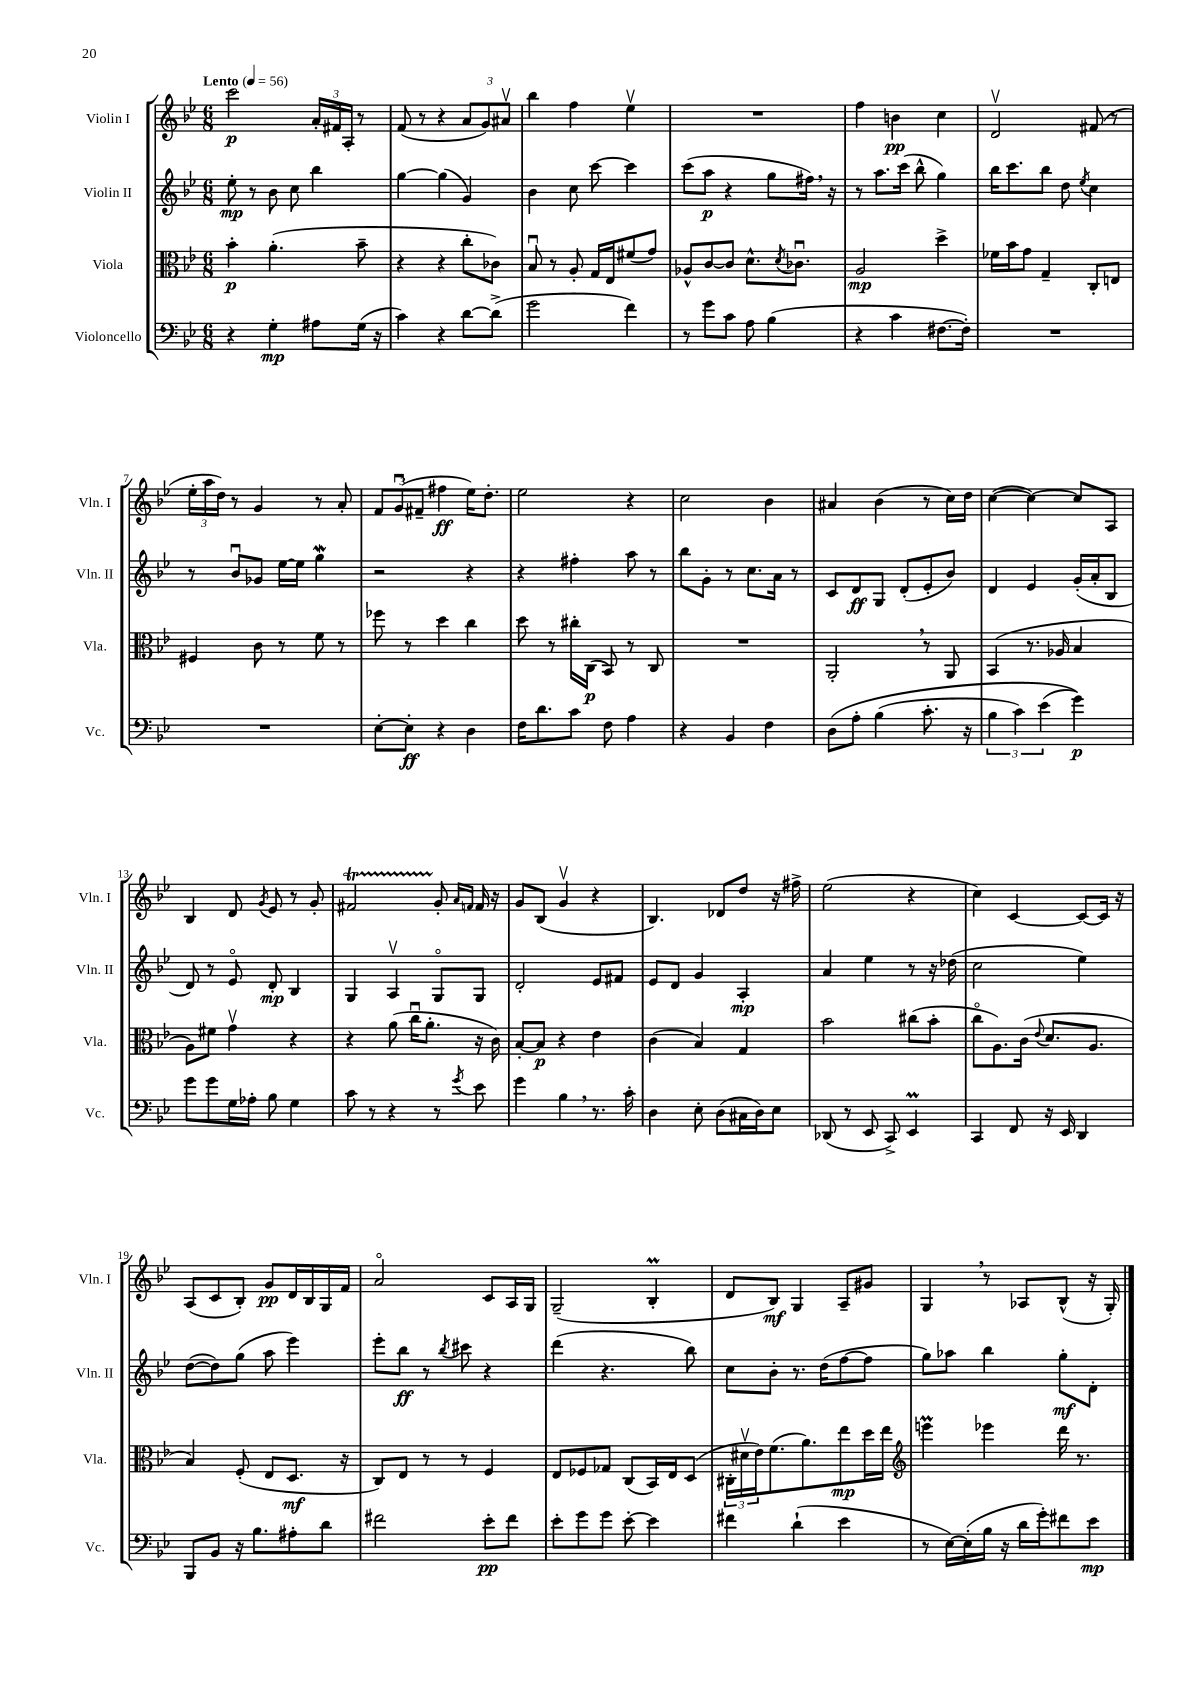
<<
\new StaffGroup <<
\new Staff = "s0" \with { instrumentName = "Violin I" shortInstrumentName = "Vln. I" } {
    \clef treble \key bes \major \numericTimeSignature \time 6/8 \tempo "Lento" 4 = 56
    c'''2\p \tuplet 3/2 { a'16-. fis'16 a16-. } r8 |
    f'8( r8 r4 \tuplet 3/2 { a'8 g'8) ais'8\upbow } |
    bes''4 f''4 ees''4\upbow |
    R2. |
    f''4 b'4\pp c''4 |
    d'2\upbow fis'8( r8 |
    \tuplet 3/2 { ees''16-. a''16 d''16) } r8 g'4 r8 a'8-. |
    \tuplet 3/2 { f'8 g'8\downbow( fis'8-- } fis''4\ff ees''16) d''8.-. |
    ees''2 r4 |
    c''2 bes'4 |
    ais'4 bes'4( r8 c''16) d''16 |
    c''4~( c''4~) c''8 a8 |
    bes4 d'8 \acciaccatura { g'8 } ees'8 r8 g'8-. |
    fis'2\startTrillSpan g'8-.\stopTrillSpan \grace { a'16 f'16 } f'16 r16 |
    g'8 bes8( g'4\upbow r4 |
    bes4.) des'8 d''8 r16 fis''16-> |
    ees''2( r4 |
    c''4) c'4~ c'8~ c'16 r16 |
    a8( c'8 bes8-.) g'8\pp d'16 bes16 g16 f'16 |
    a'2\flageolet c'8 a16 g16 |
    g2--( bes4-.\prall |
    d'8 bes8\mf) g4 a8-- gis'8 |
    g4 \breathe r8 aes8 bes8-^( r16 g16-.) \bar "|." |
}
\new Staff = "s1" \with { instrumentName = "Violin II" shortInstrumentName = "Vln. II" } {
    \clef treble \key bes \major \numericTimeSignature \time 6/8
    ees''8-.\mp r8 bes'8 c''8 bes''4 |
    g''4~ g''4( g'4) |
    bes'4 c''8 c'''8~ c'''4 |
    c'''8( a''8\p r4 g''8 fis''16) \breathe r16 |
    r8 a''8. c'''16( bes''8-^ g''4) |
    bes''16 c'''8. bes''8 d''8 \acciaccatura { ees''8 } c''4 |
    r8 bes'8\downbow ges'8 ees''16~ ees''16 g''4\mordent |
    r2 r4 |
    r4 fis''4-. a''8 r8 |
    bes''8 g'8-. r8 c''8. a'16 r8 |
    c'8 d'8\ff g8 d'8-.( ees'8-. bes'8) |
    d'4 ees'4 g'16-.( a'16-. bes8 |
    d'8) r8 ees'8\flageolet d'8-.\mp bes4 |
    g4 a4\upbow g8\flageolet g8 |
    d'2-. ees'8 fis'8 |
    ees'8 d'8 g'4 a4-.\mp |
    a'4 ees''4 r8 r16 des''16( |
    c''2 ees''4) |
    d''8~( d''8) g''8( a''8 ees'''4) |
    ees'''8-. bes''8\ff r8 \acciaccatura { bes''8 } cis'''8 r4 |
    d'''4( r4. bes''8) |
    c''8 bes'8-. r8. d''16( f''8~ f''8 |
    g''8) aes''8 bes''4 g''8-.\mf d'8-. \bar "|." |
}
\new Staff = "s2" \with { instrumentName = "Viola" shortInstrumentName = "Vla." } {
    \clef alto \key bes \major \numericTimeSignature \time 6/8
    bes'4-.\p a'4.-.( bes'8-- |
    r4 r4 c''8-. ces'8) |
    bes8\downbow r8 a8-. g16 ees16 fis'8( g'8) |
    aes8-^ c'8~ c'8 d'8.-^ \acciaccatura { d'8 } ces'8.\downbow |
    a2\mp d''4-> |
    fes'16 bes'16 g'8 g4-- c8-. e8 |
    fis4 c'8 r8 f'8 r8 |
    fes''8 r8 d''4 c''4 |
    d''8 r8 cis''16-. c16\p( bes,8) r8 c8 |
    R2. |
    a,2-. \breathe r8 a,8 |
    bes,4( r8. aes16 bes4 |
    a8) fis'8 g'4\upbow r4 |
    r4 a'8( c''16\downbow a'8.-. r16 c'16) |
    bes8~-. bes8\p r4 ees'4 |
    c'4( bes4) g4 |
    bes'2 cis''8( bes'8-. |
    c''8\flageolet a8.) c'16( \appoggiatura { ees'8 } d'8. a8. |
    bes4) f8-.( ees8 d8.\mf r16 |
    c8) ees8 r8 r8 f4 |
    ees8 fes8 ges8 c8( bes,16) ees16 d8( |
    \tuplet 3/2 { cis16-. dis'16\upbow ees'16) } f'8.( a'8.) ees''8\mp d''16 ees''16 |
    \clef treble e'''4\prall ees'''4 d'''16 r8. \bar "|." |
}
\new Staff = "s3" \with { instrumentName = "Violoncello" shortInstrumentName = "Vc." } {
    \clef bass \key bes \major \numericTimeSignature \time 6/8
    r4 g4-.\mp ais8 g16( r16 |
    c'4) r4 d'8~ d'8->( |
    g'2 f'4) |
    r8 g'8 c'8 a8 bes4( |
    r4 c'4 fis8.~ fis16-.) |
    R2. |
    R2. |
    ees8~-. ees8-.\ff r4 d4 |
    f16 d'8. c'8 f8 a4 |
    r4 bes,4 f4 |
    d8\( a8-. bes4( c'8.-. r16 |
    \tuplet 3/2 { bes4 c'4) ees'4( } g'4\p)\) |
    g'8 g'8 g16 aes16-. bes8 g4 |
    c'8 r8 r4 r8 \acciaccatura { g'8 } ees'8 |
    g'4 bes4 \breathe r8. c'16-. |
    d4 ees8-. d8( cis16 d16) ees8 |
    des,8( r8 ees,8 c,8->) ees,4\prall |
    c,4 f,8 r16 ees,16 d,4 |
    bes,,8 bes,8 r16 bes8. ais8-. d'8 |
    fis'2 ees'8-.\pp fis'8 |
    ees'8-. g'8 g'8 ees'8~-. ees'4 |
    fis'4 d'4-!( ees'4 |
    r8 ees16~) ees16-.( bes16 r16 d'16 g'16-.) fis'8 ees'8\mp \bar "|." |
}
>>
>>
